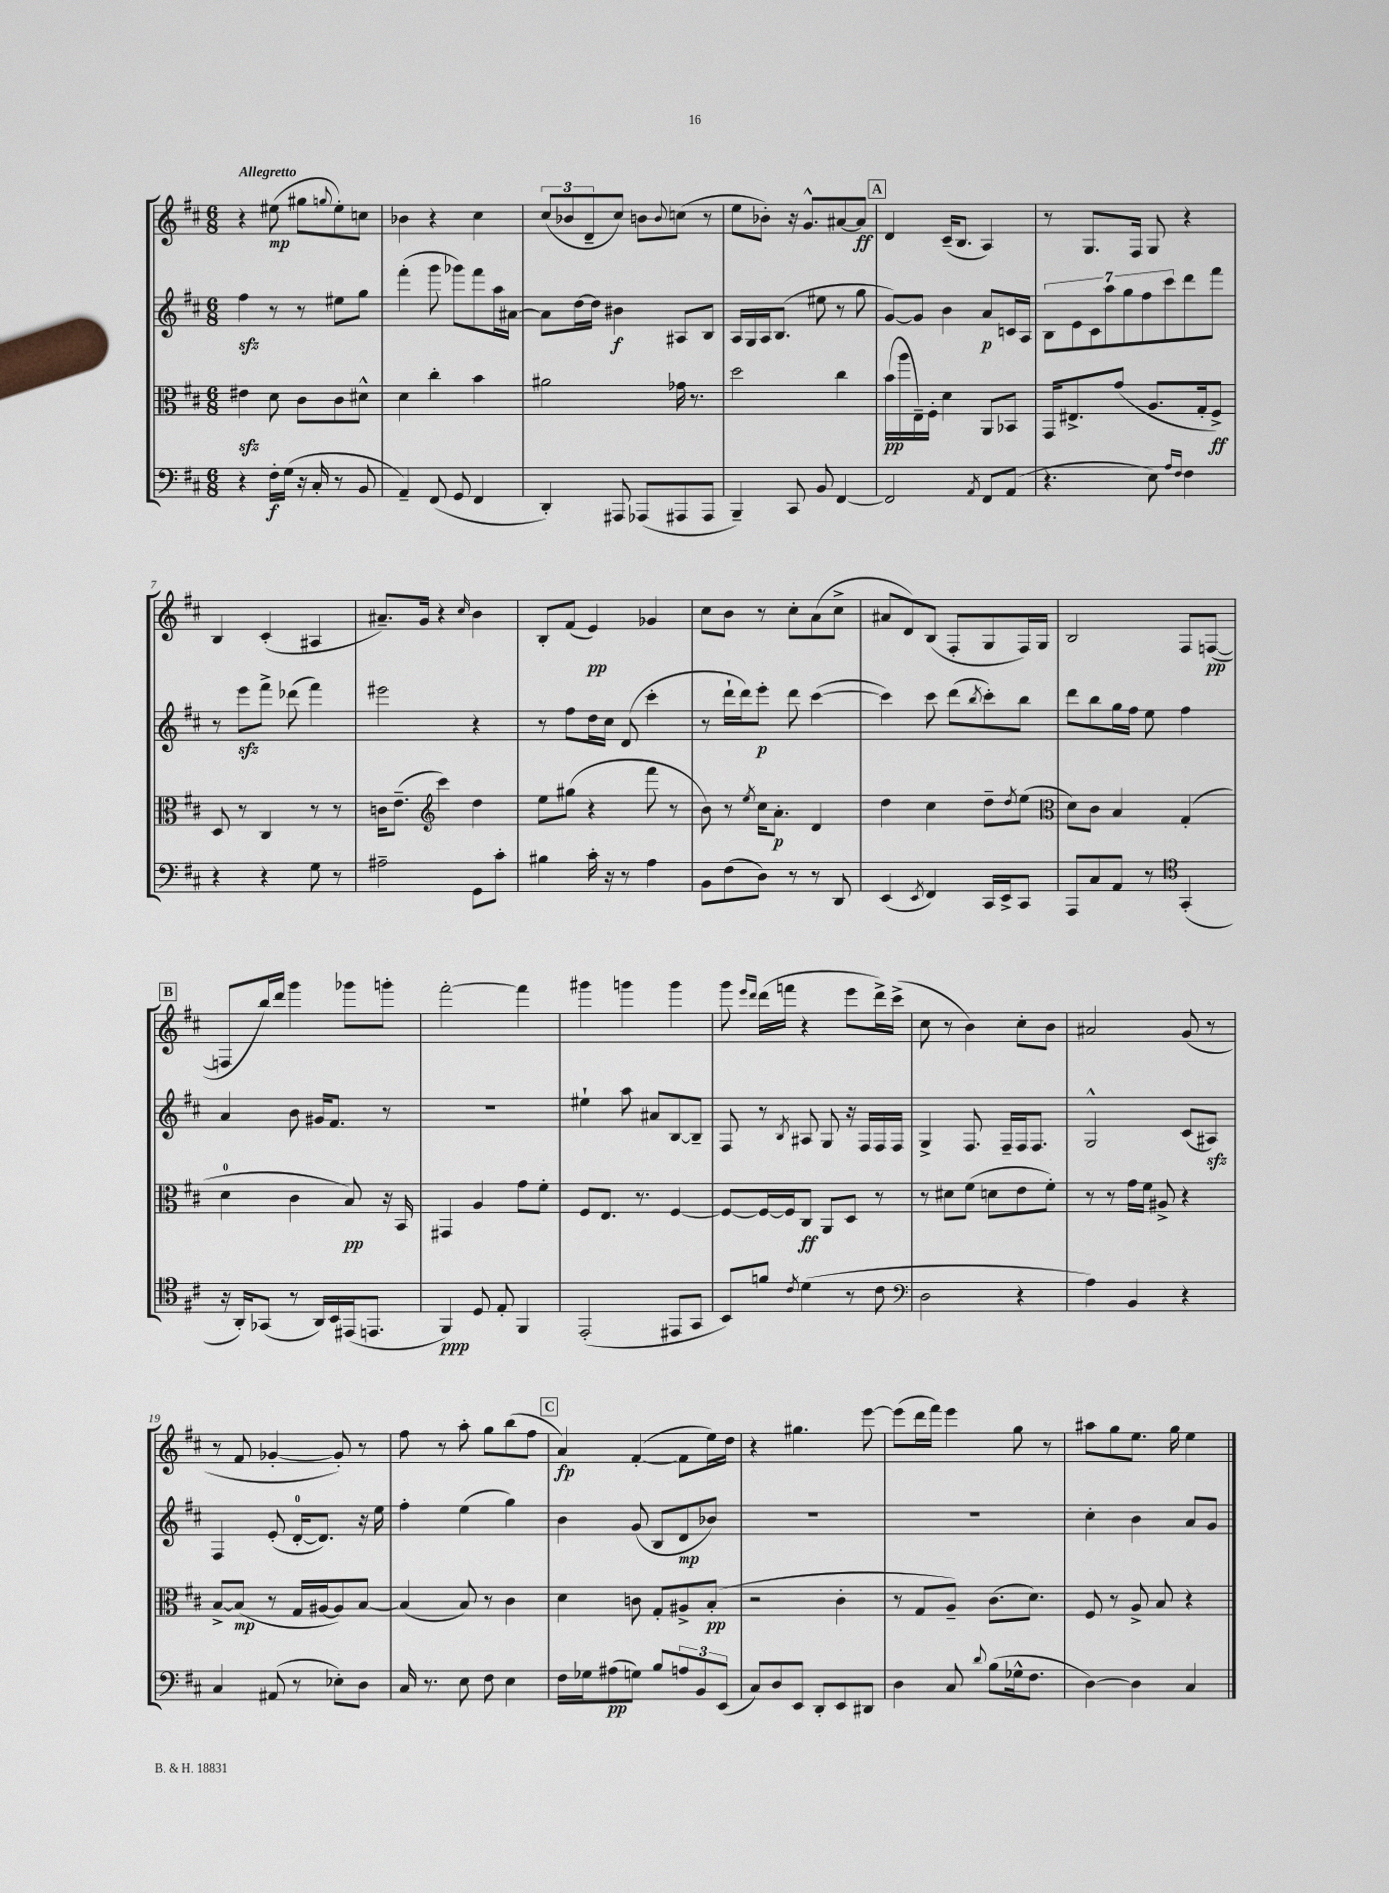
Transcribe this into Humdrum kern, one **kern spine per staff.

**kern	**kern	**kern	**kern
*staff4	*staff3	*staff2	*staff1
*clefF4	*clefC3	*clefG2	*clefG2
*k[f#c#]	*k[f#c#]	*k[f#c#]	*k[f#c#]
*M6/8	*M6/8	*M6/8	*M6/8
4r	4e#	4ff#	4r
16F#'	8d	8r	(8ee#
(16G	.	.	.
16r	8c#	8r	8gg#
16C#'	.	.	.
.	.	.	8qqgg
8r	8c#	8ee#	8ee#')
8BB	8d#^^	8gg	8cc
=	=	=	=
4AA~)	4d	(4fff#'	4b-
(8FF#	4cc#'	8ggg	4r
8GG	.	8ggg-)	.
4FF#	4b	8fff#	4cc#
.	.	16aa	.
.	.	[16a#	.
=	=	=	=
4DD')	2a#	8a#]	(12cc#
.	.	.	12b-
.	.	[16dd	.
.	.	.	12d~
.	.	16dd]	.
8AAA#	.	4b#	8cc#)
(8AAA-	.	.	8b
.	.	.	8qqb
8AAA#	16g-	8A#	(8cc
.	8.r	.	.
8AAA#	.	8B	8r
=	=	=	=
4BBB~)	2dd	16A	8ee
.	.	16G	.
.	.	16A	8b-')
.	.	(8.B	.
8CC#	.	.	16r
.	.	.	8.g^^
8BB	.	8ee#	.
[4FF#	4cc#	8r	[8a#
.	.	8gg	8a#]
=	=	=	=
2FF#]	(16b	[8g)	4d
.	16aa	.	.
.	16E~)	8g]	.
.	16F#'	.	.
.	4d	4b	(16c#~
.	.	.	8.B
8qAA	.	.	.
8FF#	8AA	8a	4A)
(8AA	8BB-	16c	.
.	.	16A	.
=	=	=	=
4.r	16GG	14B	8r
.	8.E#^	.	.
.	.	14e	.
.	.	.	8.G
.	.	14c#	.
.	.	14aa	.
.	(8g	.	.
.	.	14gg	.
.	.	.	16F#
.	.	14ff#	.
8E)	8.A	.	8G
.	.	14ccc#	.
16qqA	.	.	.
16qqF#	.	.	.
4F#	.	8ddd	4r
.	16G'	.	.
.	8F#^)	8fff#	.
=	=	=	=
4r	8D	8r	4B
.	8r	8eee	.
4r	4C#	8fff#^	(4c#'
.	.	(8ddd-	.
8G	8r	4fff#)	4A#
8r	8r	.	.
=	=	=	=
2A#~	16c	2eee#	8.a#~)
.	(8.e~	.	.
.	.	.	16g
*	*clefG2	*	*
.	4ccc#)	.	4r
.	.	.	16qqcc#
8GG	4dd	4r	4b
8c#'	.	.	.
=	=	=	=
4B#	8ee	8r	8B'
.	(8gg#	8ff#	(8f#
16c#'	4r	16dd	4e)
16r	.	16cc#	.
8r	.	(8d	.
4A	8fff#	4ccc#'	4g-
.	8r	.	.
=	=	=	=
8BB	8b)	8r	8cc#
(8F#	8r	16ddd`	8b
.	.	16ddd)	.
.	8qee	.	.
8D)	16cc#	8eee'	8r
.	8.a'	.	.
8r	.	8ddd	8cc#'
8r	4d	([4ccc#	(8a
8DD	.	.	8cc#^
=	=	=	=
(4EE	4dd	4ccc#])	8a#
.	.	.	8d)
8qEE	.	.	.
4FF#)	4cc#	8ccc#	(8B
.	.	(8ddd	8F#'
.	.	8qbb	.
16CC#	8dd~	8ccc#')	8G
16EE^	.	.	.
.	8qdd	.	.
8CC#	(8ee	8bb	16F#)
.	.	.	16G
=	=	=	=
*	*clefC3	*	*
8AAA	8d)	8ddd	2B
8C#	8c#	8bb	.
8AA	4B	16gg	.
.	.	16ff#	.
8r	.	8ee	.
*clefC4	*	*	*
(4GG'	(4G'	4ff#	8F#
.	.	.	([8F
=	=	=	=
16r	4d	4a	8F]
16AA')	.	.	.
(8GG-	.	.	16bb)
.	.	.	16ddd
8r	4c#	8b	4ggg
16AA)	.	16g#	.
16BB	.	8.f#	.
(16EE#	8B)	.	8ggg-
8.EE	.	.	.
.	16r	8r	8ggg'
.	16BB	.	.
=	=	=	=
4FF#)	4GG#	2.r	[2fff#'
8D	4A	.	.
8E'	.	.	.
4FF#	8g	.	4fff#]
.	8f#'	.	.
=	=	=	=
(2EE'	8F#	4ee#`	4ggg#
.	8.E	.	.
.	.	8aa	4ggg
.	8.r	.	.
.	.	8a#	.
8EE#	[4F#	[8B	4ggg
8GG	.	8B~]	.
=	=	=	=
8BB)	8F#_	8F#	8ggg
.	.	.	16qqeee
.	.	.	16qqddd
8f	16F#_	8r	(16ddd
.	16F#]	.	16fff
8qc#	.	8qB	.
(4d	8C#	8A#	4r
.	8AA	8G	.
8r	8D	16r	8eee
.	.	16F#	.
8c#	8r	16F#	16ddd^)
.	.	16F#	(16ccc#^
=	=	=	=
*clefF4	*	*	*
2D	8r	4G^	8cc#
.	8d#	.	8r
.	(8f#	8.F#	4b)
.	8d	.	.
.	.	16F#~	.
4r	8e	16F#	8cc#'
.	.	8.F#	.
.	8f#')	.	8b
=	=	=	=
4A)	8r	2G^^	2a#
.	8r	.	.
4BB	16g	.	.
.	16f#	.	.
.	8A#^	.	.
4r	4r	(8c#	(8g
.	.	8A#)	8r
=	=	=	=
4C#	[8B^	4F#	8r
.	(8B]	.	8f#
(8AA#	8r	(8e'	[4g-'
8r	16G	[16d'	.
.	[16A#	8.d])	.
8E-')	8A#])	.	8g-'])
8D	[8B	16r	8r
.	.	16ee	.
=	=	=	=
16C#	(4B]	4ff#'	8ff#
8.r	.	.	.
.	.	.	8r
8E	8B)	(4ee	8aa'
8F#	8r	.	8gg
4E	4c#	4gg)	(8bb
.	.	.	8ff#
=	=	=	=
16F#	4d	4b	4a)
16G-	.	.	.
(8A#	.	.	.
8G)	8c	(8g	([4f#'
8B	8G'	8B	.
12A	8A#^	8d	8f#]
12BB	.	.	.
.	(8B'	8b-)	16ee)
(12EE	.	.	.
.	.	.	16dd
=	=	=	=
8C#)	2r	2.r	4r
8D	.	.	.
8EE	.	.	4.gg#
8DD'	.	.	.
8EE	4c#'	.	.
8DD#	.	.	[8eee
=	=	=	=
4D	8r	2.r	(8eee]
.	8G	.	16ddd
.	.	.	16fff#)
8C#	8A~)	.	4eee
8qqd	.	.	.
(8B	(8.c#	.	.
16G-^^	.	.	8gg
8.F#	8.d)	.	.
.	.	.	8r
=	=	=	=
[4D)	8F#	4cc#'	8aa#
.	8r	.	8gg
4D]	8A^	4b	8.ee
.	8B	.	.
.	.	.	16gg
4C#	4r	8a	4ee
.	.	8g	.
==	==	==	==
*-	*-	*-	*-
